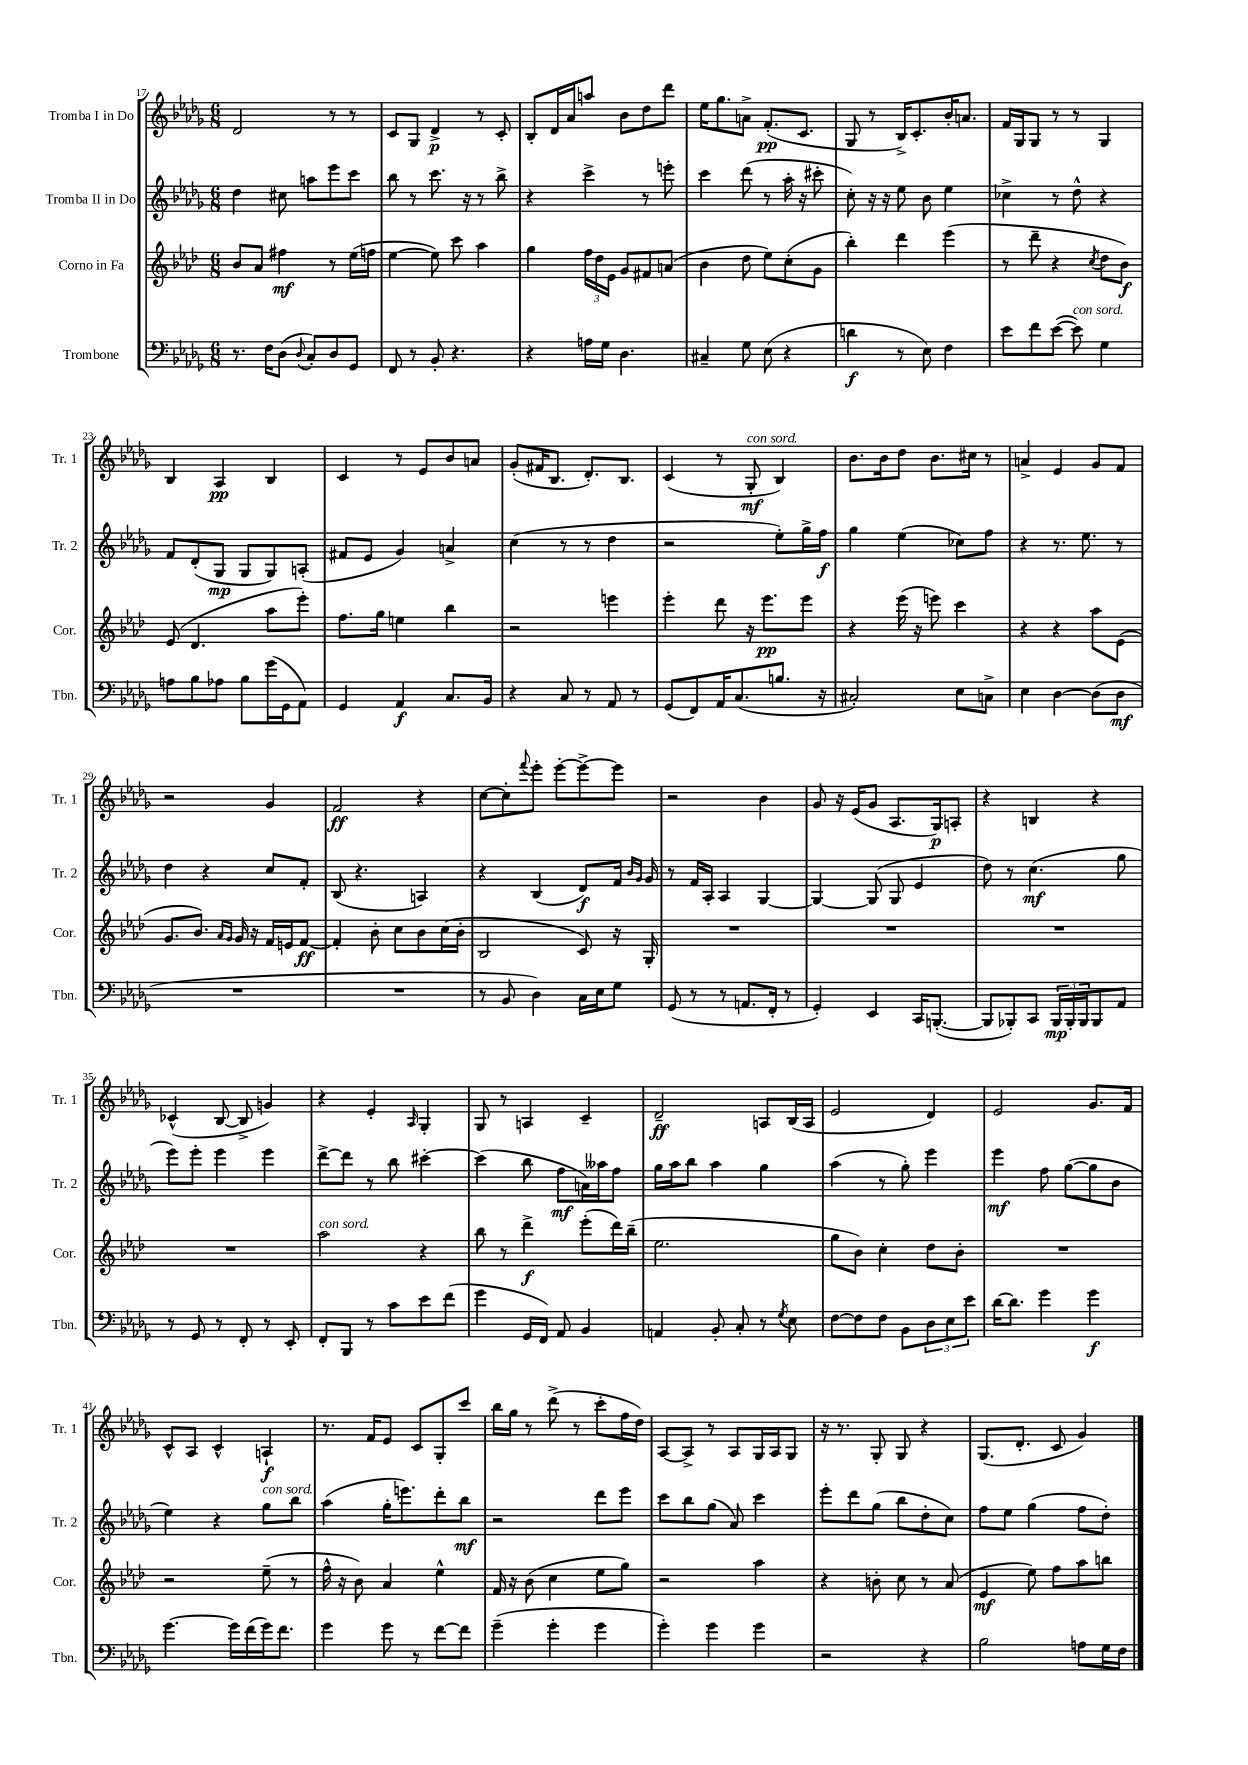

**kern	**kern	**kern	**kern
*staff4	*staff3	*staff2	*staff1
*clefF4	*clefG2	*clefG2	*clefG2
*k[b-e-a-d-g-]	*k[b-e-a-d-]	*k[b-e-a-d-g-]	*k[b-e-a-d-g-]
*M6/8	*M6/8	*M6/8	*M6/8
8.r	8b-	4dd-	2d-
.	8a-	.	.
16F	.	.	.
(8D-	4ff#	8cc#	.
8qqD-	.	.	.
8C')	.	8aa	.
8D-	8r	8eee-	8r
8GG-	(16ee-	8ccc	8r
.	16ff	.	.
=	=	=	=
8FF	[4ee-	8bb-	8c
8r	.	8r	8G-
8BB-'	8ee-])	8.ccc	4d-^
4.r	8ccc	.	.
.	.	16r	.
.	4aa-	8r	8r
.	.	8bb-^	8c'
=	=	=	=
4r	4gg	4r	8B-'
.	.	.	16d-
.	.	.	16a-
16A	24ff	4ccc^	8aa
.	24dd-	.	.
16G-	.	.	.
.	24e-	.	.
4.D-	8g	.	8b-
.	8f#	8r	8dd-
.	(8a	8eee'	8ddd-
=	=	=	=
4C#~	4b-	4ccc	16ee-
.	.	.	8.gg-
8G-	8dd-	(8ddd-	8a^
(8E-	8ee-)	8r	(8.f'
4r	(8cc'	16aa-'	.
.	.	16r	8.c
.	8g	8ccc#'	.
=	=	=	=
4d	4bb-')	8cc')	8G-
.	.	16r	8r
.	.	16r	.
8r	4ddd-	8ee-	16B-^)
.	.	.	8.c'
8E-)	.	8b-	.
4F	(4eee-	4ee-	16b-'
.	.	.	8.a
=	=	=	=
8e-	8r	4cc-^	16f
.	.	.	16G-
8f	8ddd-~	.	8G-
([8e-	4r	8r	8r
8e-])	.	8dd-^^	8r
.	8qcc	.	.
4G-	8dd-	4r	4G-
.	8b-)	.	.
=	=	=	=
8A	(8e-	8f	4B-
8B-	4.d-	(8d-'	.
8A-	.	8G-	4A-
8B-	.	8G-	.
(16g-	8aa-	8G-)	4B-
16GG-	.	.	.
8AA-)	8eee-')	(8A'	.
=	=	=	=
4GG-	8.ff	8f#	4c
.	.	8e-	.
.	16gg	.	.
4AA-	4ee	4g-)	8r
.	.	.	8e-
8.C	4bb-	4a^	8b-
.	.	.	8a
16BB-	.	.	.
=	=	=	=
4r	2r	(4cc	(8g-'
.	.	.	16f#
.	.	.	8.B-
8C	.	8r	.
8r	.	8r	8.d-')
8AA-	4eee	4dd-	.
.	.	.	8.B-
8r	.	.	.
=	=	=	=
(8GG-	4eee-'	2r	(4c
8FF)	.	.	.
16AA-	8ddd-	.	8r
(8.C	.	.	.
.	16r	.	8G-'
.	8.eee-	.	.
8.B	.	8ee-')	4B-)
.	8eee-	16gg-^	.
16r	.	16ff	.
=	=	=	=
2C#')	4r	4gg-	8.b-
.	.	.	16b-
.	(16eee-	(4ee-	8dd-
.	16r	.	.
.	8eee)	.	8.b-
8E-	4ccc	8cc-)	.
.	.	.	16cc#
8C^	.	8ff	8r
=	=	=	=
4E-	4r	4r	4a^
[4D-	4r	8.r	4e-
.	.	8.ee-	.
(8D-]	8aa-	.	8g-
8D-	(8e-	8r	8f
=	=	=	=
2.r	8.g	4dd-	2r
.	8.b-)	.	.
.	.	4r	.
.	16qqa-	.	.
.	16qqg	.	.
.	16g	.	.
.	16r	.	.
.	16f	8cc	4g-
.	16e	.	.
.	[8f	8f'	.
=	=	=	=
2.r	4f']	(8B-	2f
.	.	4.r	.
.	8b-'	.	.
.	8cc	.	.
.	8b-	4A)	4r
.	(16cc	.	.
.	16b-'	.	.
=	=	=	=
8r	2B-	4r	[8cc
8BB-	.	.	8cc']
.	.	.	8qqfff
4D-)	.	(4B-	8eee-'
.	.	.	[8eee-'
16C	8c)	8d-)	8eee-^_
16E-	.	.	.
8G-	16r	16f	8eee-]
.	.	16qqb-	.
.	.	16qqg-	.
.	16G'	16g-	.
=	=	=	=
(8GG-	2.r	8r	2r
8r	.	16f	.
.	.	16A-'	.
8r	.	4A-	.
8.AA	.	.	.
.	.	[4G-	4b-
16FF'	.	.	.
8r	.	.	.
=	=	=	=
4GG-')	2.r	4G-_	8g-
.	.	.	16r
.	.	.	(16e-
4EE-	.	(8G-]	8g-
.	.	8G-	8.A-
16CC	.	4e-	.
([8.BBB'	.	.	16G-)
.	.	.	8A'
=	=	=	=
8BBB]	2.r	8dd-)	4r
8BBB-')	.	8r	.
8CC	.	(4.cc	4B
24BBB-	.	.	.
24BBB-'	.	.	.
24BBB-	.	.	.
8BBB-	.	.	4r
8AA-	.	8gg-	.
=	=	=	=
8r	2.r	8eee-)	(4c-^^
8GG-	.	8eee-'	.
8r	.	4eee-	[8B-
8FF'	.	.	8B-^]
8r	.	4eee-	4g)
8EE-'	.	.	.
=	=	=	=
8FF'	2aa-	[8ddd-^	4r
8BBB-	.	8ddd-]	.
8r	.	8r	4e-'
8c	.	8bb-	.
.	.	.	16qqA-
8e-	4r	[4ccc#'	4G-'
(8f	.	.	.
=	=	=	=
4g-	8bb-	(4ccc#]	8G-
.	8r	.	8r
16GG-	4ddd-^	8bb-	4A
16FF)	.	.	.
8AA-	.	8ff	.
4BB-	(8eee-'	16a)	4c~
.	.	16aa--	.
.	16ddd-)	8ff	.
.	(16bb-~	.	.
=	=	=	=
4AA	2.ee-	16gg-	2d-~
.	.	16aa-	.
.	.	8bb-	.
8BB-'	.	4aa-	.
8C'	.	.	.
8r	.	4gg-	8A
8qG-	.	.	.
8E-	.	.	(16B-
.	.	.	16A
=	=	=	=
[8F	8gg	(4aa-	2e-
8F]	8b-)	.	.
8F	4cc'	8r	.
8BB-	.	8gg-')	.
12D-	8dd-	4eee-	4d-)
12E-	.	.	.
.	8b-'	.	.
12e-	.	.	.
=	=	=	=
[16d-	2.r	4eee-	2e-
8.d-]	.	.	.
4g-	.	8ff	.
.	.	([8gg-	.
4g-	.	8gg-]	8.g-
.	.	8b-	.
.	.	.	16f
=	=	=	=
[4.g-	2r	4ee-)	8c^^
.	.	.	8A-
.	.	4r	4c^^
16g-]	.	.	.
(16f	.	.	.
16g-)	(8ee-~	8gg-	4A`
8.f	.	.	.
.	8r	8bb-	.
=	=	=	=
4g-	16ff^^	(4aa-	8.r
.	16r	.	.
.	8b-)	.	.
.	.	.	16f
8g-	4a-	16gg-'	8e-
.	.	8.eee)	.
8r	.	.	8c
[8f	4ee-^^	8ddd-'	8G-'
8f]	.	8bb-	8ccc
=	=	=	=
(4g-~	16f	2r	16bb-
.	16r	.	16gg-
.	(8b-	.	8r
4g-'	4cc	.	(8ddd-^
.	.	.	8r
4g-	8ee-	8ddd-	8ccc'
.	8gg)	8eee-	16ff
.	.	.	16dd-)
=	=	=	=
4g-')	2r	8ccc	[8A-
.	.	8bb-	8A-^]
4g-	.	(8gg-	8r
.	.	8a-)	8A-
4g-	4aa-	4ccc	16G-
.	.	.	16A-
.	.	.	8G-
=	=	=	=
2r	4r	8eee-'	16r
.	.	.	8.r
.	.	8ddd-	.
.	8b'	(8gg-	8G-'
.	8cc	8bb-	8G-
4r	8r	8dd-'	4r
.	(8a-	8cc)	.
=	=	=	=
2B-	4e-	8ff	(8.G-
.	.	8ee-	.
.	.	.	8.d-'
.	8ee-)	(4gg-	.
.	8ff	.	8c
8A	8aa-	8ff	4g-)
16G-	8bb	8dd-')	.
16F	.	.	.
==	==	==	==
*-	*-	*-	*-
